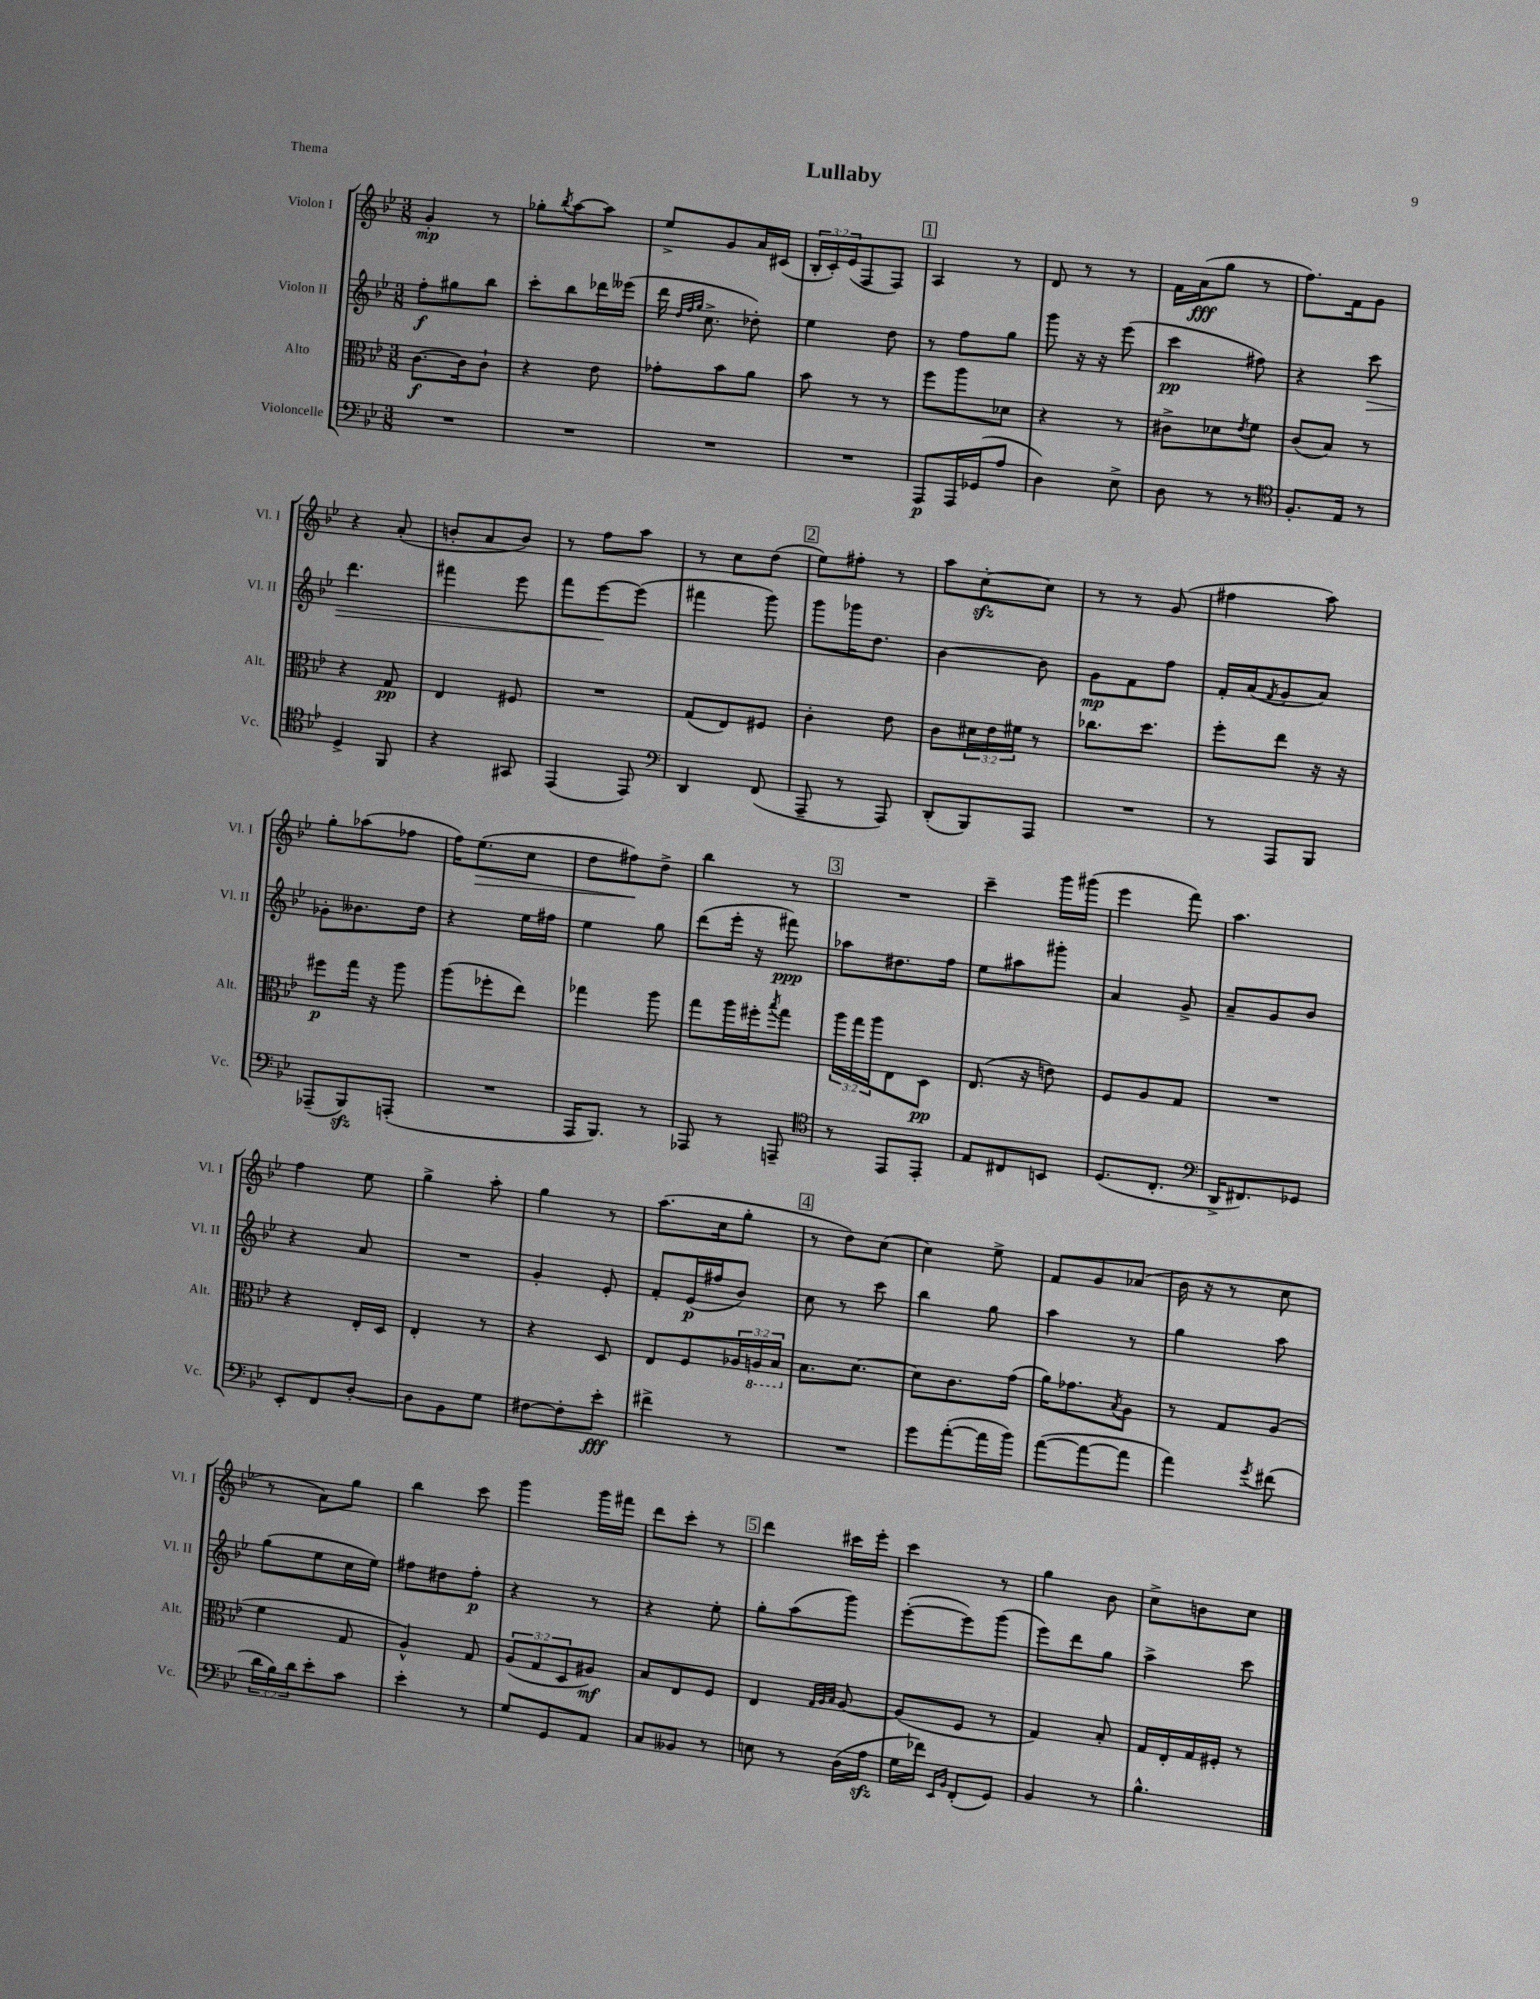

**kern	**dynam	**kern	**dynam	**kern	**dynam	**kern	**dynam
*part4	*part4	*part3	*part3	*part2	*part2	*part1	*part1
*staff4	*staff4	*staff3	*staff3	*staff2	*staff2	*staff1	*staff1
*I"Violoncelle	*	*I"Alto	*	*I"Violon II	*	*I"Violon I	*
*I'Vc.	*	*I'Alt.	*	*I'Vl. II	*	*I'Vl. I	*
*clefF4	*	*clefC3	*	*clefG2	*	*clefG2	*
*k[b-e-]	*	*k[b-e-]	*	*k[b-e-]	*	*k[b-e-]	*
*M3/8	*	*M3/8	*	*M3/8	*	*M3/8	*
=1	=1	=1	=1	=1	=1	=1	=1
4.r	.	[8.c\L	f	8ff'\L	f	4g'/	mp
.	.	.	.	8gg#X\	.	.	.
.	.	16c\k]	.	.	.	.	.
.	.	8c`\J	.	8bb-\J	.	8r	.
=2	=2	=2	=2	=2	=2	=2	=2
4.r	.	4r	.	8ccc'\L	.	8gg-X'\L	.
.	.	.	.	.	.	8qbb-/	.
.	.	.	.	8bb-\	.	[8aa\	.
.	.	8e-\	.	16ddd-X\L	.	8aa\J]	.
.	.	.	.	(16eee--X\JJ	.	.	.
=3	=3	=3	=3	=3	=3	=3	=3
4.r	.	8g-X'\L	.	16ddd\	.	8ee-^/L	.
.	.	.	.	32qqdd/LLL	.	.	.
.	.	.	.	32qqff/	.	.	.
.	.	.	.	32qqgg/JJJ	.	.	.
.	.	.	.	8.cc^\	.	.	.
.	.	8b-\	.	.	.	8g/	.
.	.	8a\J	.	8dd-X'\)	.	16a/L	.
.	.	.	.	.	.	(16c#X/JJ	.
=4	=4	=4	=4	=4	=4	=4	=4
4.r	.	8b-\	.	4ee-\	.	24B-'/LL	.
.	.	.	.	.	.	24c'/)	.
.	.	.	.	.	.	(24e-/J	.
.	.	8r	.	.	.	8F/	.
.	.	8r	.	8dd\	.	8F/J)	.
!!LO:REH:place=s1:t=1
=5	=5	=5	=5	=5	=5	=5	=5
8AAA/L	p	8ff\L	.	8r	.	4A/	.
16AAA/L	.	8aa\	.	8ff\L	.	.	.
(16GG-X/J	.	.	.	.	.	.	.
8A/J	.	8d-X\J	.	8gg\J	.	8r	.
=6	=6	=6	=6	=6	=6	=6	=6
4D\)	.	4r	.	8ggg\	.	8d/	.
.	.	.	.	16r	.	8r	.
.	.	.	.	16r	.	.	.
8E-^\	.	8r	.	(8eee-\	.	8r	.
=7	=7	=7	=7	=7	=7	=7	=7
8D\	.	8c#X^\L	.	4ccc\	pp	16f\LL	.
.	.	.	.	.	.	(16a\J	fff
8r	.	8d-X\	.	.	.	8gg\J	.
.	.	8qe-/	.	.	.	.	.
8r	.	8f\J	.	8ff#X\)	.	8r	.
=8	=8	=8	=8	=8	=8	=8	=8
*clefC4	*	*	*	*	*	*	*
8.F'/L	.	(8c/L	.	4r	.	8.ff\L)	.
.	.	8B-/J)	.	.	.	.	.
16E-/Jk	.	.	.	.	.	16f\k	.
!	!	!	!	!	!LO:HP:b	!	!
8r	.	8r	.	8ccc\	>	8g\J	.
!!LO:LB:g=z
=9	=9	=9	=9	=9	=9	=9	=9
4D^/	.	4r	.	4.ddd\	.	4r	.
8FF/	.	8G/	pp	.	.	(8a'/	.
=10	=10	=10	=10	=10	=10	=10	=10
4r	.	4E-/	.	4fff#X\	.	8bn'/L	.
.	.	.	.	.	.	8a/	.
8GG#X/	.	8F#X/	.	8eee-\	.	8b/J)	.
=11	=11	=11	=11	=11	=11	=11	=11
(4EE-/	.	4.r	.	8fff\L	.	8r	.
.	.	.	.	[8eee-\	.	8ff\L	.
8EE-/)	.	.	.	(8eee-\J]	]	8aa\J	.
=12	=12	=12	=12	=12	=12	=12	=12
*clefF4	*	*	*	*	*	*	*
4DD/	.	(8G/L	.	4fff#X\	.	8r	.
.	.	8E-/)	.	.	.	8cc\L	.
(8FF/	.	8F#X/J	.	8ggg\)	.	(8dd\J	.
!!LO:REH:place=s1:t=2
=13	=13	=13	=13	=13	=13	=13	=13
8AAA~/	.	4c'\	.	8ggg\L	.	8ee-\L)	.
8r	.	.	.	16ggg-X\K	.	8ff#X'\J	.
.	.	.	.	8.dd\J	.	.	.
8AAA/)	.	8e-\	.	.	.	8r	.
=14	=14	=14	=14	=14	=14	=14	=14
(8DD'/L	.	8c\L	.	[4b-\	.	8aa\L	.
8BBB-/)	.	24d#X\L	.	.	.	[8cczz'\	.
.	.	24e-\	.	.	.	.	.
.	.	24f#X\JJ	.	.	.	.	.
8AAA/J	.	8r	.	8b-\]	.	8cc\J]	.
=15	=15	=15	=15	=15	=15	=15	=15
4.r	.	8.cc-X\L	.	8g\L	mp	8r	.
.	.	.	.	8f\	.	8r	.
.	.	8.dd\J	.	.	.	.	.
.	.	.	.	8ff\J	.	(8g/	.
=16	=16	=16	=16	=16	=16	=16	=16
8r	.	8ff'\L	.	16f'/LL	.	4ff#X\	.
.	.	.	.	(16a/J	.	.	.
.	.	.	.	8qf/	.	.	.
8AAA/L	.	8ee-\J	.	8g/	.	.	.
8BBB-/J	.	16r	.	8a/J)	.	8aa\)	.
.	.	16r	.	.	.	.	.
!!LO:LB:g=z
=17	=17	=17	=17	=17	=17	=17	=17
(8AAA-X~/L	.	8ff#X\L	p	8g-X'\L	.	8gg'\L	.
8BBB-zz/)	.	16gg\Jk	.	8.b--X\	.	(8aa-X\	.
.	.	16r	.	.	.	.	.
(8AAAn'/J	.	8aa\	.	.	.	8ff-X\J	.
.	.	.	.	16dd\Jk	.	.	.
=18	=18	=18	=18	=18	=18	=18	=18
4.r	.	(8aa\L	.	4r	.	16ff\KL)	.
!	!	!	!	!	!	!	!LO:HP:b
.	.	.	.	.	.	(8.ee-\	>
.	.	8ff-X'\	.	.	.	.	.
.	.	8ee-\J)	.	16ee-\LL	.	8cc\J	.
.	.	.	.	16ff#X\JJ	.	.	.
=19	=19	=19	=19	=19	=19	=19	=19
16AAA/KL	.	4gg-X\	.	4ee-\	.	8dd\L	.
8.BBB-/J)	.	.	.	.	.	.	.
.	.	.	.	.	.	8ff#X\)	.
8r	.	8aa\	.	8gg\	.	8dd^\J	]
=20	=20	=20	=20	=20	=20	=20	=20
8AAA-X/	.	8gg\L	.	(8ddd\L	.	4bb-\	.
8r	.	16aa\L	.	16eee-'\Jk	.	.	.
.	.	16ff#X'\J	.	16r	.	.	.
.	.	8qbb-/	.	.	.	.	.
8AAAn~/	.	8gg\J	.	8fff#X\)	ppp	8r	.
!!LO:REH:place=s1:t=3
=21	=21	=21	=21	=21	=21	=21	=21
*clefC4	*	*	*	*	*	*	*
8r	.	24aa\LL	.	8aa-X\L	.	4.r	.
.	.	24gg\	.	.	.	.	.
.	.	24aa\J	.	.	.	.	.
8EE-/L	.	8E-\	.	8.dd#X\	.	.	.
8EE-'/J	.	8D\J	pp	.	.	.	.
.	.	.	.	16ff\Jk	.	.	.
=22	=22	=22	=22	=22	=22	=22	=22
8E-/L	.	(8.E-/	.	8ee-\L	.	4ccc~\	.
8C#X/	.	.	.	8aa#X\	.	.	.
.	.	16r	.	.	.	.	.
8BBn/J	.	8en\)	.	8ggg#X'\J	.	16ggg\LL	.
.	.	.	.	.	.	(16ggg#X\JJ	.
=23	=23	=23	=23	=23	=23	=23	=23
(8.D/L	.	8F/L	.	4a/	.	4eee-\	.
.	.	8A/	.	.	.	.	.
8.C'/J	.	.	.	.	.	.	.
.	.	8G/J	.	8g^/	.	8fff\)	.
=24	=24	=24	=24	=24	=24	=24	=24
*clefF4	*	*	*	*	*	*	*
16DD^/KL	.	4.r	.	8a~/L	.	4.aa\	.
8.FF#X/)	.	.	.	.	.	.	.
.	.	.	.	8g/	.	.	.
8GG-X/J	.	.	.	8b-/J	.	.	.
!!LO:LB:g=z
=25	=25	=25	=25	=25	=25	=25	=25
8EE-'/L	.	4r	.	4r	.	4ff\	.
8FF/	.	.	.	.	.	.	.
[8D'/J	.	16E-'/LL	.	8a/	.	8ee-\	.
.	.	16D/JJ	.	.	.	.	.
=26	=26	=26	=26	=26	=26	=26	=26
8D\L]	.	4E-'/	.	4.r	.	4gg^\	.
8BB-\	.	.	.	.	.	.	.
8G\J	.	8r	.	.	.	8aa'\	.
=27	=27	=27	=27	=27	=27	=27	=27
[8F#X\L	.	4r	.	4g'/	.	4gg\	.
8F#'\]	.	.	.	.	.	.	.
8e-'\J	fff	8D/	.	8e-'/	.	8r	.
=28	=28	=28	=28	=28	=28	=28	=28
4f#X^\	.	8E-/L	.	8f'/L	.	(8.aa\L	.
.	.	8F/	.	(16e-/L	p	.	.
.	.	.	.	16ff#X/J	.	16cc\k	.
8r	.	24A-X/L	.	8b-/J)	.	8gg'\J	.
*	*	*8ba	*	*	*	*	*
.	.	24AAn/	.	.	.	.	.
.	.	24BB-/JJ	.	.	.	.	.
!!LO:REH:place=s1:t=4
=29	=29	=29	=29	=29	=29	=29	=29
*	*	*X8ba	*	*	*	*	*
4.r	.	8.B-\L	.	8cc\	.	8r	.
.	.	.	.	8r	.	8dd\L)	.
.	.	[8.d\J	.	.	.	.	.
.	.	.	.	8ccc\	.	(8cc\J	.
=30	=30	=30	=30	=30	=30	=30	=30
8g\L	.	8d\L]	.	4bb-\	.	4cc\)	.
([8a'\	.	8.c\	.	.	.	.	.
16a\L]	.	.	.	8gg\	.	8ee-^\	.
16b-\JJ)	.	(16g\Jk	.	.	.	.	.
=31	=31	=31	=31	=31	=31	=31	=31
([8a\L	.	16a\KL)	.	4aa\	.	8f/L	.
.	.	8.g-X\	.	.	.	.	.
8a\_	.	.	.	.	.	8g/	.
.	.	8qB-/	.	.	.	.	.
8a\J]	.	8A\J	.	8r	.	(8a-X/J	.
=32	=32	=32	=32	=32	=32	=32	=32
4a\)	.	8r	.	4gg\	.	16b-\	.
.	.	.	.	.	.	16r	.
.	.	8G/L	.	.	.	8r	.
8qg/	.	.	.	.	.	.	.
(8f#X\	.	(8A/J	.	8aa\	.	8cc\	.
!!LO:LB:g=z
=33	=33	=33	=33	=33	=33	=33	=33
24d\LL	.	4f\	.	(8gg\L	.	8r	.
24B-\)	.	.	.	.	.	.	.
24d\J	.	.	.	.	.	.	.
8e-'\	.	.	.	8ee-\	.	8a\L)	.
8c\J	.	8G/	.	16cc\L	.	8gg\J	.
.	.	.	.	16ee-\JJ)	.	.	.
=34	=34	=34	=34	=34	=34	=34	=34
4e-'\	.	4A^^/)	.	8ff#X\L	.	4bb-\	.
.	.	.	.	8dd#X\	.	.	.
8r	.	8G/	.	8ff#'\J	p	8ccc\	.
=35	=35	=35	=35	=35	=35	=35	=35
8G/L	.	(12A/L	.	4r	.	4ggg\	.
.	.	12G/	.	.	.	.	.
8GG/	.	.	.	.	.	.	.
.	.	12D/	.	.	.	.	.
8AA/J	.	8A#X/J)	mf	8r	.	16ggg\LL	.
.	.	.	.	.	.	16fff#X\JJ	.
=36	=36	=36	=36	=36	=36	=36	=36
8C/L	.	8B-/L	.	4r	.	8ddd\L	.
8BB--X/J	.	8E-/	.	.	.	8ccc'\J	.
8r	.	8F/J	.	8ee-'\	.	8r	.
!!LO:REH:place=s1:t=5
=37	=37	=37	=37	=37	=37	=37	=37
8En\	.	4E-/	.	8gg'\L	.	4ddd\	.
8r	.	.	.	(8aa\	.	.	.
.	.	32qqG/LLL	.	.	.	.	.
.	.	32qqA/	.	.	.	.	.
.	.	32qqB-/JJJ	.	.	.	.	.
(16D\LL	.	[8A/	.	8ggg\J)	.	16ccc#X\LL	.
16Azz\JJ	.	.	.	.	.	16eee-'\JJ	.
=38	=38	=38	=38	=38	=38	=38	=38
16G\LL	.	(8A/L]	.	([8eee-'\L	.	4ccc\	.
16f-X\JJ)	.	.	.	.	.	.	.
16qqEE-/LL	.	.	.	.	.	.	.
16qqBB-/JJ	.	.	.	.	.	.	.
(8FF'/L	.	8F/J	.	8eee-\])	.	.	.
8GG/J)	.	8r	.	(8ggg\J	.	8r	.
=39	=39	=39	=39	=39	=39	=39	=39
4BB-/	.	4G/)	.	8eee-\L)	.	4gg\	.
.	.	.	.	8ddd\	.	.	.
8r	.	8B-'/	.	8gg\J	.	8b-\	.
=40	=40	=40	=40	=40	=40	=40	=40
4.B-^^\	.	16G/LL	.	4aa^\	.	8cc^\L	.
.	.	16E-'/	.	.	.	.	.
.	.	16G/	.	.	.	8bn\	.
.	.	16F#X'/JJ	.	.	.	.	.
.	.	8r	.	8ccc\	.	8cc\J	.
==	==	==	==	==	==	==	==
*-	*-	*-	*-	*-	*-	*-	*-
